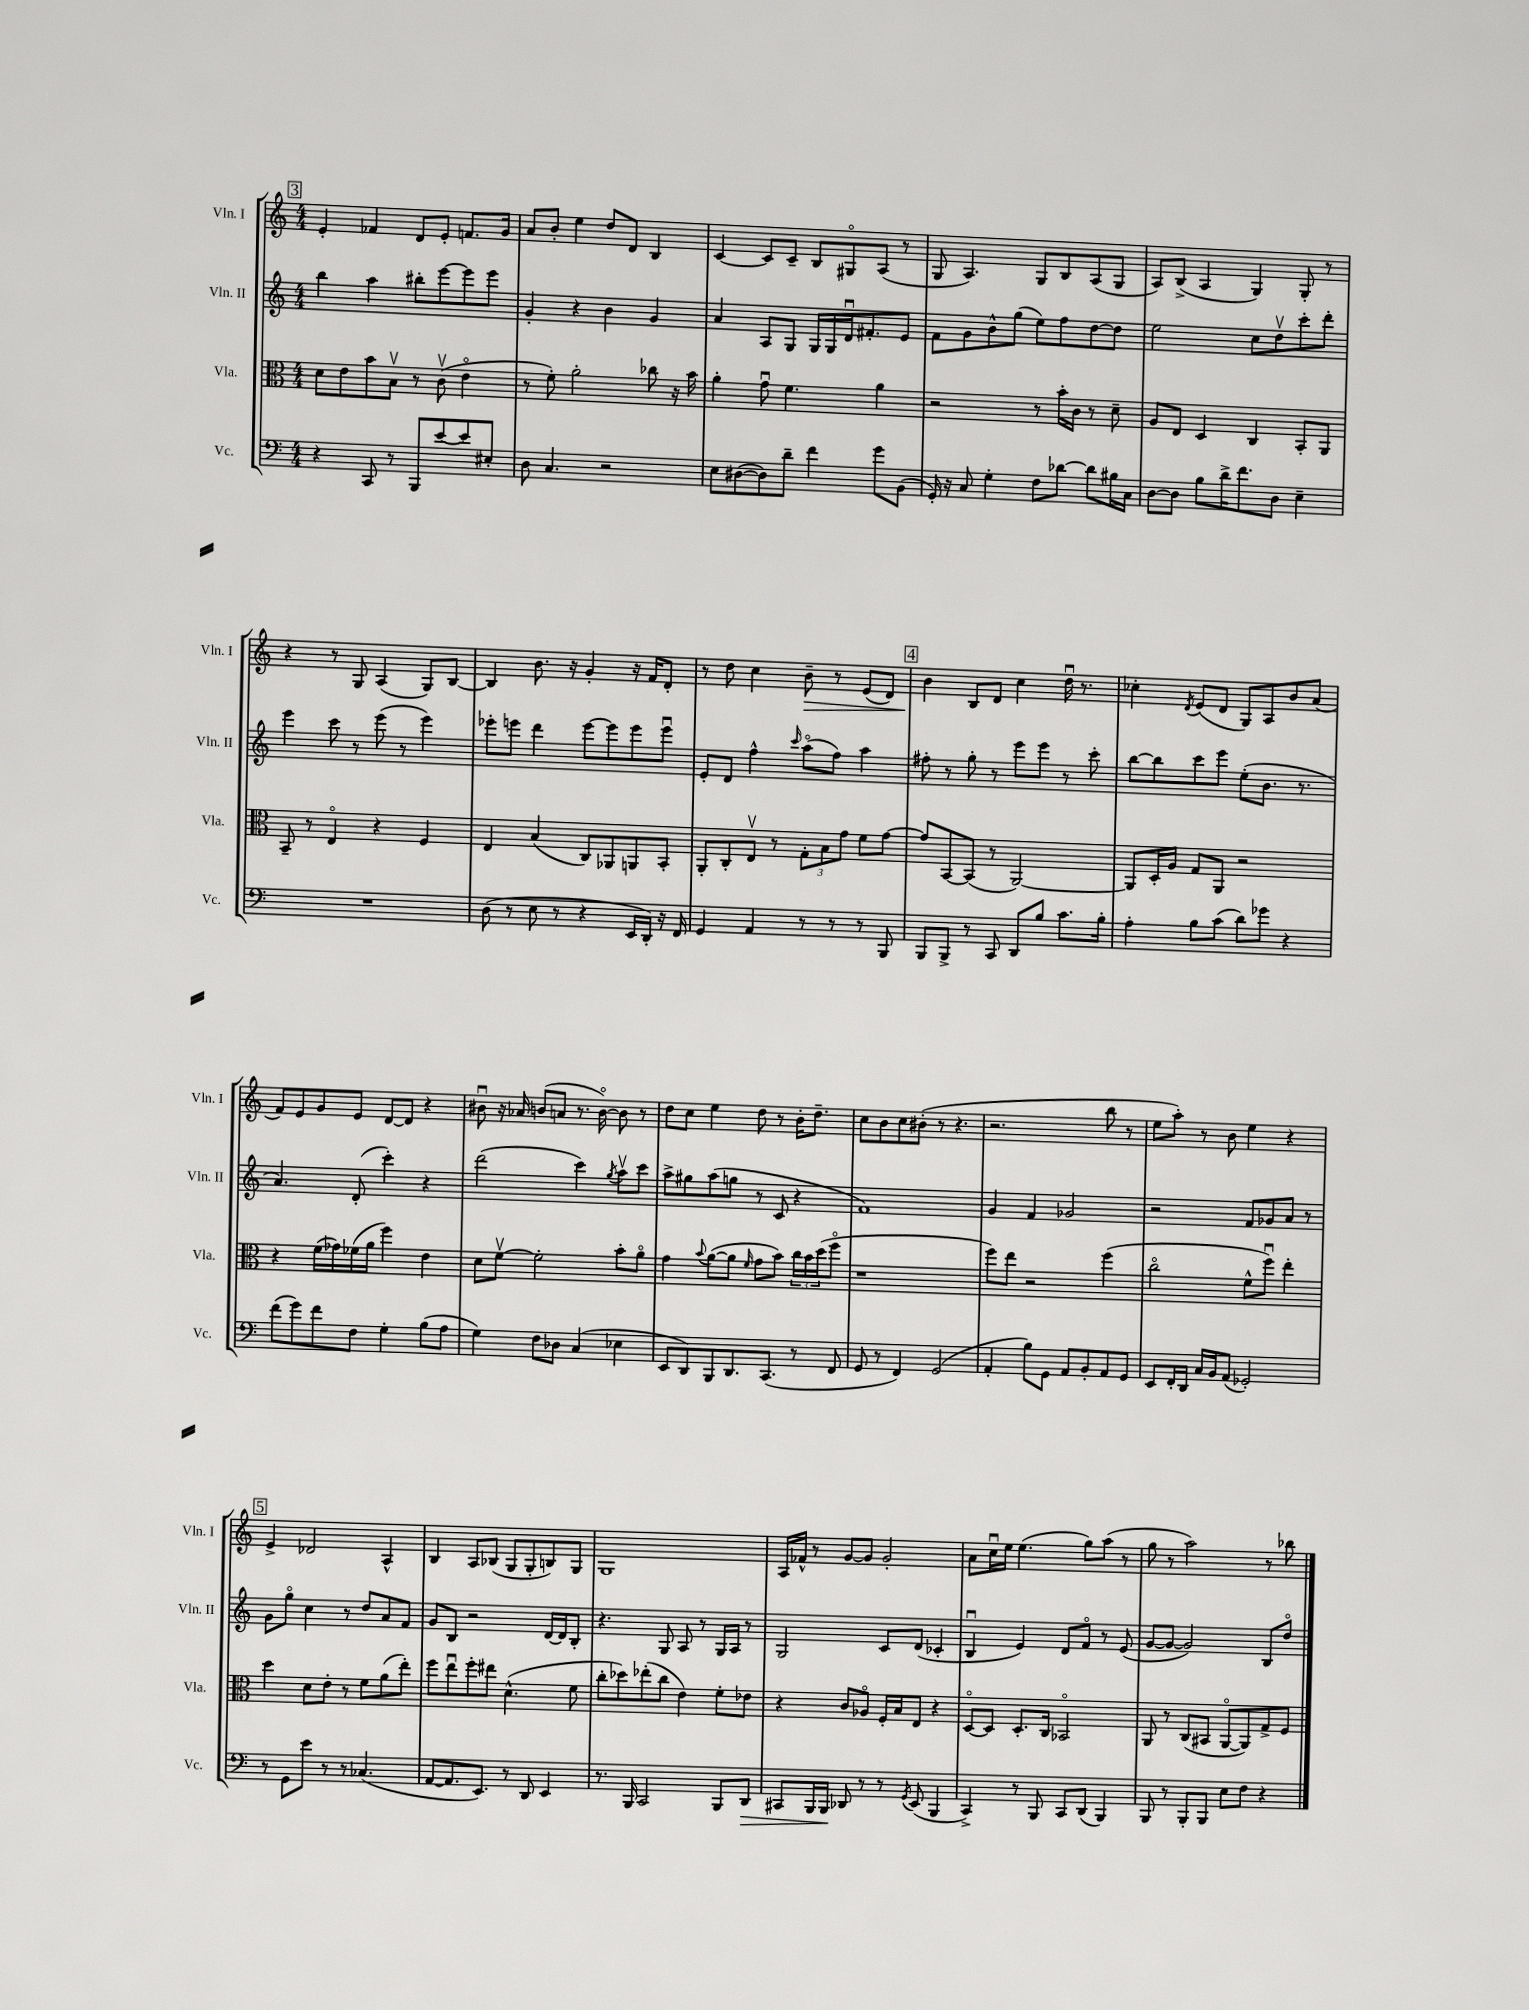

**kern	**dynam	**kern	**kern	**kern	**dynam
*part4	*part4	*part3	*part2	*part1	*part1
*staff4	*staff4	*staff3	*staff2	*staff1	*staff1
*I"Vc.	*	*I"Vla.	*I"Vln. II	*I"Vln. I	*
*I'Vc.	*	*I'Vla.	*I'Vln. II	*I'Vln. I	*
*clefF4	*	*clefC3	*clefG2	*clefG2	*
*k[]	*	*k[]	*k[]	*k[]	*
*M4/4	*	*M4/4	*M4/4	*M4/4	*
!!LO:REH:place=s1:t=3
=21	=21	=21	=21	=21	=21
4r	.	8d\L	4bb\	4e'/	.
.	.	8e\	.	.	.
8CC/	.	8b\	4aa\	4f-X/	.
8r	.	8Bv\J	.	.	.
8BBB/L	.	8r	8bb#X'\L	8d/L	.
[8e/	.	(8cv\	[8eee\	8e'/J	.
8e/]	.	4e\	8eee\]	8.fn/L	.
8E#X'/J	.	.	8eee\J	.	.
.	.	.	.	16g/Jk	.
=22	=22	=22	=22	=22	=22
8D\	.	8r	4g'/	8a/L	.
4.C/	.	8f'\)	.	8b'/J	.
.	.	2a'\	4r	4ee\	.
2r	.	.	4b\	8dd/L	.
.	.	.	.	8d/J	.
.	.	8cc-X\	4g/	4B/	.
.	.	16r	.	.	.
.	.	16b\	.	.	.
=23	=23	=23	=23	=23	=23
8E\L	.	4a'\	4a/	[4c/	.
([8D#X\	.	.	.	.	.
8D#\])	.	8gu\	8A/L	8c/L]	.
8d~\J	.	4.f\	8G/J	8c~/J	.
4f\	.	.	16G/LL	8B/L	.
.	.	.	16G/	.	.
.	.	.	16du/J	8G#X/	.
.	.	.	8.f#X'/	.	.
8g\L	.	4a\	.	(8A/J	.
(8BB\J	.	.	8e/J	8r	.
=24	=24	=24	=24	=24	=24
16GG'/)	.	2r	8f\L	8G/	.
16r	.	.	.	.	.
8C/	.	.	8g\	4.A/)	.
4G'\	.	.	8b^^\	.	.
.	.	.	(8gg\J	.	.
8F\L	.	8r	8ee\L)	8G/L	.
[8d-X\J	.	16b'\LL	8ff\	8B/	.
.	.	16c\JJ	.	.	.
8d-\L]	.	8r	[8dd\	(8A/	.
16B#X\L	.	8d~\	8dd\J]	8G/J	.
16C\JJ	.	.	.	.	.
=25	=25	=25	=25	=25	=25
[8D\L	.	8A/L	2ee\	8A/L)	.
8D\J]	.	8E/J	.	(8B^/J	.
8B\L	.	4D/	.	4A/	.
16d^\K	.	.	.	.	.
8.f\	.	.	.	.	.
.	.	4C/	8cc\L	4G/)	.
8D\J	.	.	8ddv\	.	.
4E~\	.	8BB'/L	8ccc'\	8G'/	.
.	.	8AA/J	8ddd'\J	8r	.
!!LO:LB:g=z
=26	=26	=26	=26	=26	=26
1r	.	8BB~/	4eee\	4r	.
.	.	8r	.	.	.
.	.	4E/	8ccc\	8r	.
.	.	.	8r	8G/	.
.	.	4r	(8eee\	(4A/	.
.	.	.	8r	.	.
.	.	4F/	4eee\)	8G/L)	.
.	.	.	.	[8B/J	.
=27	=27	=27	=27	=27	=27
(8D\	.	4E/	8eee-X'\L	4B/]	.
8r	.	.	8eeen\J	.	.
8E\	.	(4B/	4ddd\	8.b\	.
8r	.	.	.	.	.
.	.	.	.	16r	.
4r	.	8C/L)	[8eee\L	4g'/	.
.	.	8AA-X/	8eee\]	.	.
16EE/LL	.	8AAn/	8eee\	16r	.
16DD'/JJ)	.	.	.	16f/KL	.
16r	.	8BB'/J	8eeeu\J	8d'/J	.
16FF/	.	.	.	.	.
=28	=28	=28	=28	=28	=28
4GG/	.	8AA'/L	8e'/L	8r	.
.	.	8C'/	8d/J	8dd\	.
4AA/	.	8Ev/J	4ff^^\	4cc\	.
.	.	8r	.	.	.
.	.	.	16qqccc/	.	.
!	!	!	!	!	!LO:HP:b
8r	.	12G'\L	(8aa\L	8b~\	>
.	.	12B\	.	.	.
8r	.	.	8ff\J)	8r	.
.	.	12g\J	.	.	.
8r	.	8f\L	4aa\	(8e/L	.
8BBB/	.	[8g\J	.	8d/J)	.
!!LO:REH:place=s1:t=4
=29	=29	=29	=29	=29	=29
8BBB/L	.	8g/L]	8ff#X'\	4b\	.
8BBB^/J	.	[8BB/	8r	.	.
8r	.	(8BB/J]	8gg'\	8B/L	]
8CC/	.	8r	8r	8d/J	.
8DD/L	.	[2AA/)	8eee\L	4cc\	.
8B/J	.	.	8eee\J	.	.
8.c\L	.	.	8r	16ddu\	.
.	.	.	.	8.r	.
.	.	.	8ccc'\	.	.
16B'\Jk	.	.	.	.	.
=30	=30	=30	=30	=30	=30
4A'\	.	8AA/L]	[8bb\L	4cc-X'\	.
.	.	16D'/L	8bb\]	.	.
.	.	16A/JJ	.	.	.
.	.	.	.	8qd/	.
8B\L	.	8G/L	8ccc\	(8e/L	.
(8c\J	.	8AA/J	8eee\J	8d/J	.
8d\L)	.	2r	(8ee'\L	8G/L)	.
8g-X\J	.	.	8.b\J	8A/	.
4r	.	.	.	8b/	.
.	.	.	8.r	.	.
.	.	.	.	(8a/J	.
!!LO:LB:g=z
=31	=31	=31	=31	=31	=31
(8f\L	.	4r	4.a/)	8f/L)	.
8g\)	.	.	.	8e/	.
8f\	.	(16f\LL	.	8g/	.
.	.	16g-X\)	.	.	.
8F\J	.	(16f-X\	(8d'/	8e/J	.
.	.	16a\JJ	.	.	.
4G'\	.	4ff\)	4ccc'\)	[8d/L	.
.	.	.	.	8d/J]	.
(8B\L	.	4e\	4r	4r	.
8A\J	.	.	.	.	.
=32	=32	=32	=32	=32	=32
4G\)	.	8d\L	(2ddd\	8b#Xu\	.
.	.	[8fv\J	.	16r	.
.	.	.	.	16a-X/	.
8F\L	.	2f'\]	.	(8bn/L	.
8D-X\J	.	.	.	8an/J	.
(4C/	.	.	4ccc\)	8.r	.
.	.	.	.	[16b\)	.
.	.	.	8qgg/	.	.
4E-X\	.	8b'\L	8aav\L	8b\]	.
.	.	8a\J	8ccc\J	8r	.
=33	=33	=33	=33	=33	=33
8EE/L	.	4g\	8aa^\L	8dd\L	.
8DD/)	.	.	8gg#X\	8cc\J	.
.	.	8qqb/	.	.	.
8BBB/	.	([8a\L	(8aa\	4ee\	.
8.DD/	.	8a\J]	8ggn\J	.	.
.	.	16qqf/	.	.	.
.	.	8g\L	8r	8dd\	.
(8.CC/J	.	.	.	.	.
.	.	8b\J)	8c/	8r	.
8r	.	24cc\LL	4r	16b'\KL	.
.	.	24b\	.	.	.
.	.	.	.	8.dd~\J	.
.	.	(24dd\J	.	.	.
8FF/	.	8ff\J	.	.	.
=34	=34	=34	=34	=34	=34
8GG/	.	1r	1f)	8cc\L	.
8r	.	.	.	8b\	.
4FF/)	.	.	.	8cc\	.
.	.	.	.	(8b#X'\J	.
(2GG/	.	.	.	8r	.
.	.	.	.	4.r	.
=35	=35	=35	=35	=35	=35
4AA'/	.	8ff\L)	4g/	2.r	.
.	.	8ee\J	.	.	.
8B\L)	.	2r	4f/	.	.
8GG\J	.	.	.	.	.
8AA/L	.	.	2g-X/	.	.
8BB'/	.	.	.	.	.
8AA/	.	(4ff\	.	8bb\	.
8GG/J	.	.	.	8r	.
=36	=36	=36	=36	=36	=36
8EE/L	.	2cc\	2r	8ee\L	.
16FF'/L	.	.	.	8aa'\J)	.
16DD/JJ	.	.	.	.	.
16C/LL	.	.	.	8r	.
16BB/J	.	.	.	.	.
(8AA/J	.	.	.	8b\	.
2GG-X'/)	.	8f^^\L	8f/L	4ee\	.
.	.	8ffu\J)	8g-X/	.	.
.	.	4ee'\	8a/J	4r	.
.	.	.	8r	.	.
!!LO:LB:g=z
!!LO:REH:place=s1:t=5
=37	=37	=37	=37	=37	=37
8r	.	4dd\	8g\L	4e^/	.
8GG\L	.	.	8gg\J	.	.
8e\J	.	8d\L	4cc\	2d-X/	.
8r	.	8e'\J	.	.	.
8r	.	8r	8r	.	.
(4.C-X/	.	8f\L	8dd/L	.	.
.	.	(8a\	8a/	4A^^/	.
.	.	8ee'\J)	8f/J	.	.
=38	=38	=38	=38	=38	=38
[8AA/L	.	8ff\L	8g/L	4B/	.
8.AA/]	.	8eeu\	8B/J	.	.
.	.	8ff'\	2r	8A/L	.
8.EE/J)	.	.	.	.	.
.	.	8ee#X\J	.	(8B-X/J	.
8r	.	(4.d^^\	.	8G/L	.
8DD/	.	.	.	8G'/	.
4EE/	.	.	[16d/LL	8Bn/)	.
.	.	.	16d/J]	.	.
.	.	8f\	8B'/J	8G/J	.
=39	=39	=39	=39	=39	=39
8.r	.	8cc'\L	4.r	1G	.
.	.	8dd-X\)	.	.	.
16BBB/	.	.	.	.	.
2CC/	.	(8ee-X'\	.	.	.
.	.	8cc\J	8G/	.	.
.	.	4e\)	8A/	.	.
.	.	.	8r	.	.
8BBB/L	.	8f'\L	16G/LL	.	.
.	.	.	16A/JJ	.	.
!	!LO:HP:b	!	!	!	!
8DD/J	>	8e-X\J	8r	.	.
=40	=40	=40	=40	=40	=40
8CC#X/L	.	4r	2G/	16A/LL	.
.	.	.	.	16f-X^^/JJ	.
16BBB/L	.	.	.	8r	.
16BBB/JJ	.	.	.	.	.
8DD-X/	]	8c/L	.	[8g/L	.
8r	.	8A-X/J	.	8g/J]	.
8r	.	16F'/LL	8c/L	2g'/	.
.	.	16B/J	.	.	.
8qGG/	.	.	.	.	.
(8EE/	.	8E/J	(8d/J	.	.
4BBB/	.	4r	4c-X'/	.	.
=41	=41	=41	=41	=41	=41
4CC^/)	.	[8D/L	4Bu/	8a\L	.
.	.	8D/J]	.	16ccu\L	.
.	.	.	.	16ee\JJ	.
8r	.	8.D'/L	4e/)	(4.ee\	.
8BBB/	.	.	.	.	.
.	.	16C/Jk	.	.	.
8CC/L	.	2BB-X/	8d/L	.	.
(8DD/J	.	.	8f/J	8gg\L)	.
4BBB/)	.	.	8r	(8aa\J	.
.	.	.	(8e/	8r	.
=42	=42	=42	=42	=42	=42
8BBB/	.	8AA/	[8g/L	8gg\	.
8r	.	8r	8g/J_	8r	.
8BBB'/L	.	(8C/L	2g/])	2aa\)	.
8BBB/J	.	8BB#X/J	.	.	.
8E\L	.	[8AA/L	.	.	.
8F\J	.	8AA/])	.	.	.
4r	.	8G^/	8B/L	8r	.
.	.	8F/J	8dd/J	8bb-X\	.
==	==	==	==	==	==
*-	*-	*-	*-	*-	*-
